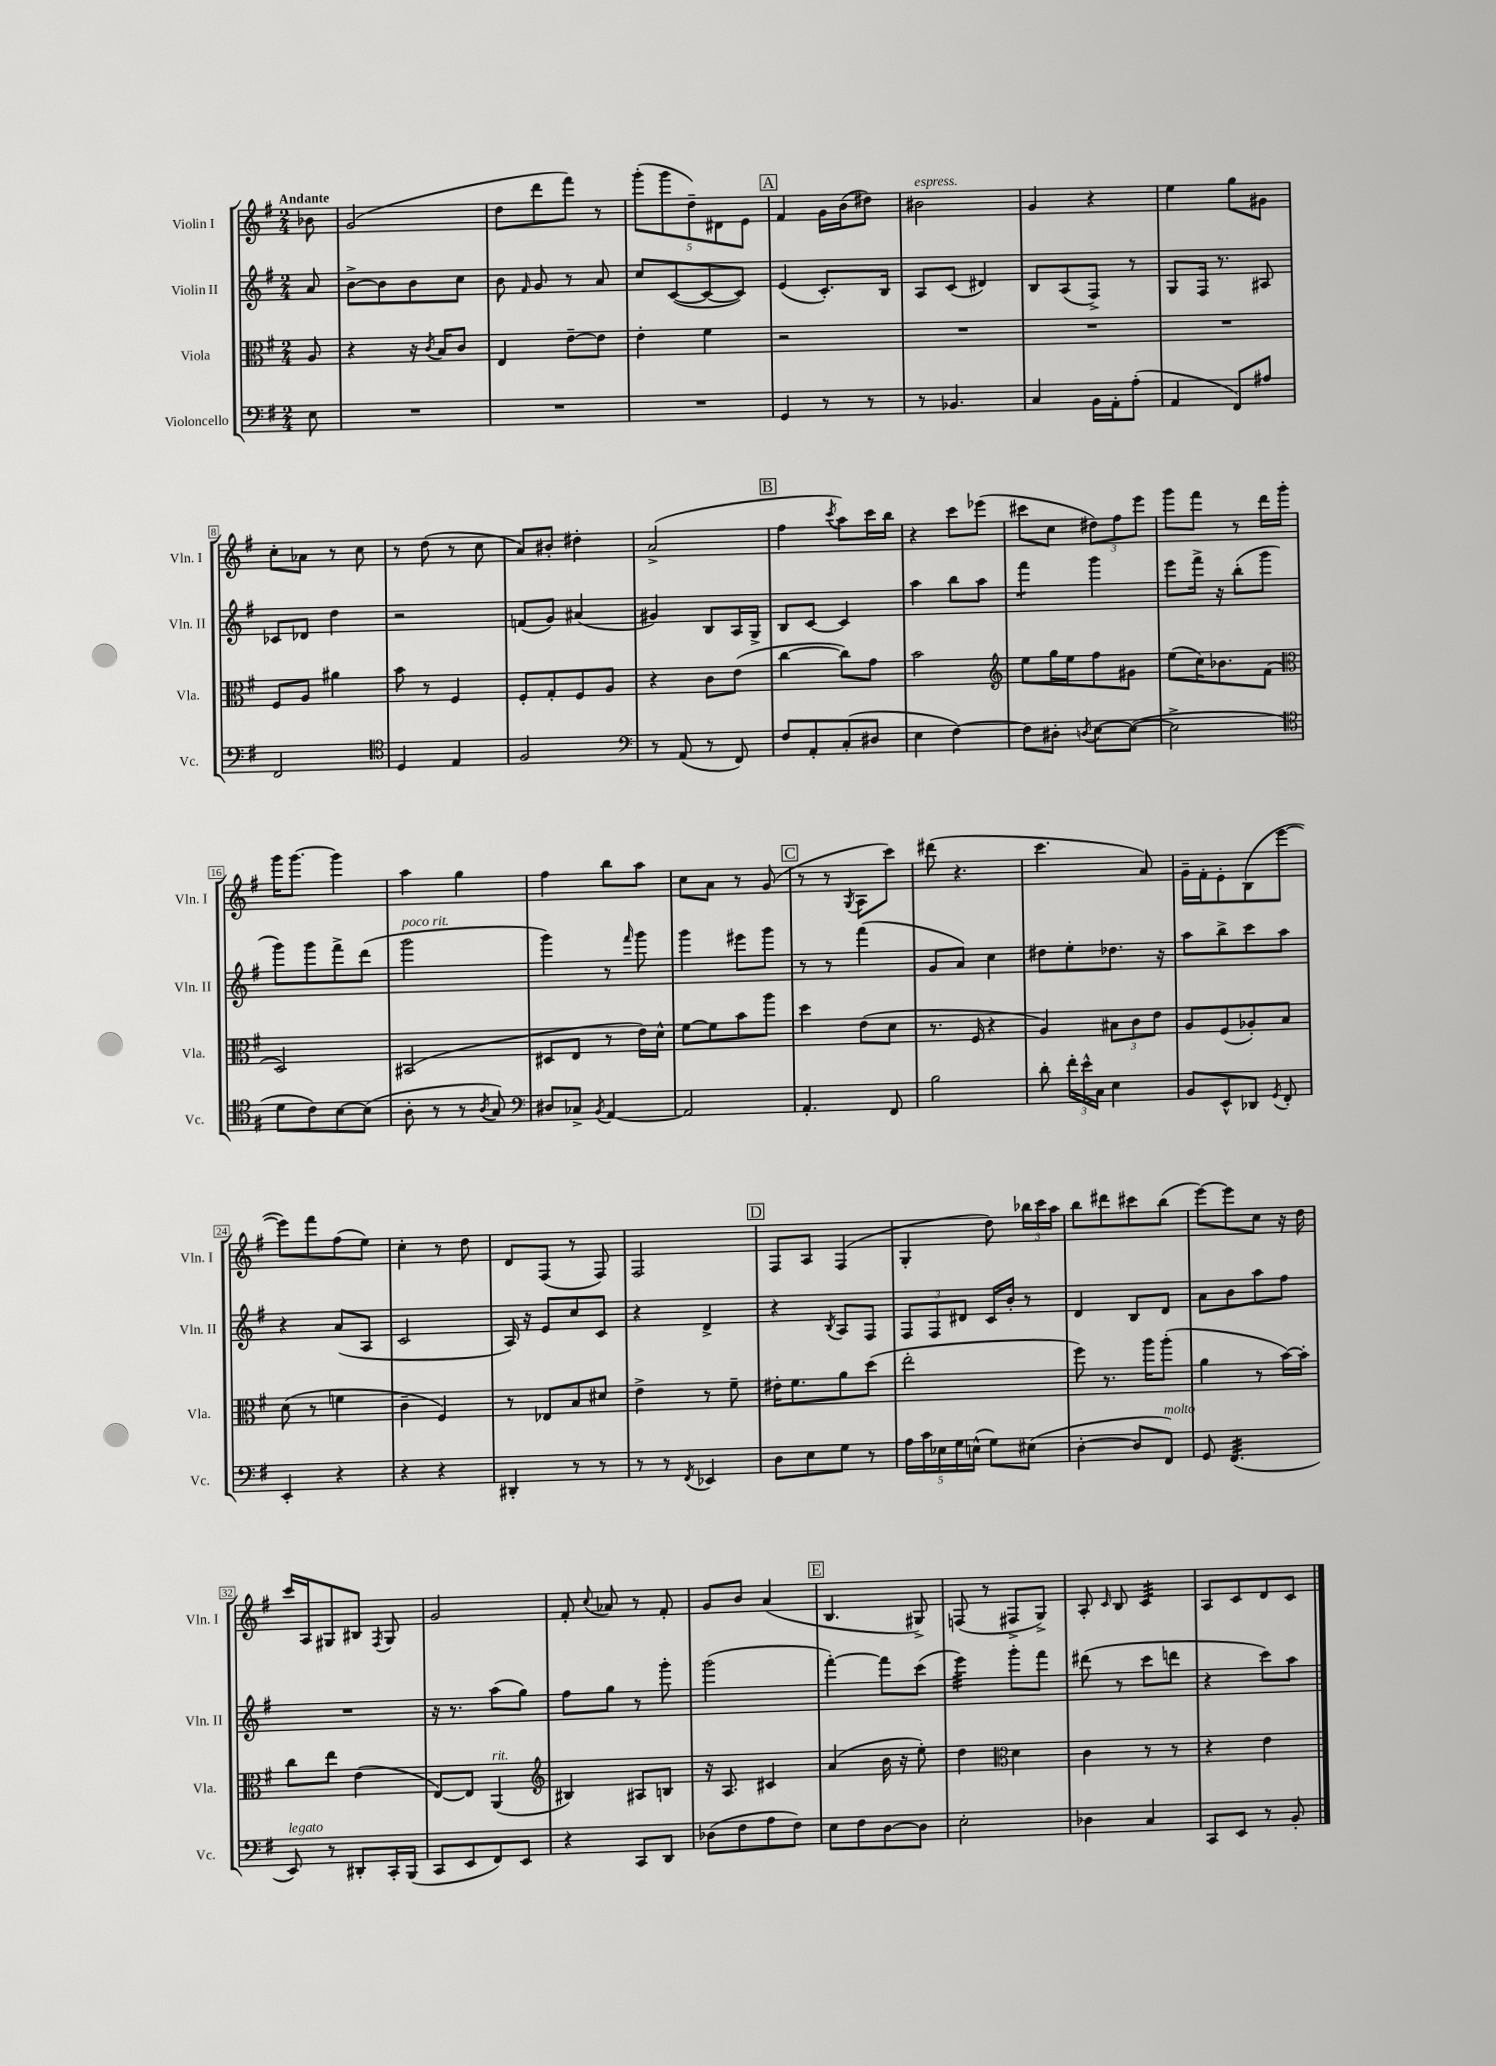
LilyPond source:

<<
\new StaffGroup <<
\new Staff = "s0" \with { instrumentName = "Violin I" shortInstrumentName = "Vln. I" } {
    \clef treble \key g \major \numericTimeSignature \time 2/4 \partial 8 \tempo "Andante"
    \autoBeamOff bes'8 |
    g'2( |
    d''8[ d'''8 fis'''8]) r8 |
    \tuplet 5/4 { g'''8[-.( g'''8 d''8--) dis'8 e'8] } |
    \mark \markup { \box "A" } fis'4 g'16[ b'16( dis''8]) |
    bis'2^\markup { \italic "espress." } |
    g'4 r4 |
    e''4 g''8[ gis'8] |
    c''8[-. aes'8] r8 c''8 |
    r8 d''8( r8 c''8 |
    a'8[) bis'8]-. dis''4-. |
    a'2->( |
    \mark \markup { \box "B" } fis''4 \acciaccatura { c'''8 } a''8[) c'''16 b''16] |
    r4 c'''8[ ees'''8]( |
    cis'''8[ c''8] \tuplet 3/2 { dis''8[) fis''8 e'''8] } |
    g'''8[ fis'''8] r8 d'''16[ g'''16]-. |
    g'''16[ g'''8.]~ g'''4 |
    a''4 g''4 |
    fis''4 b''8[ a''8] |
    c''8[ a'8] r8 g'8( |
    \mark \markup { \box "C" } r8 r8 \acciaccatura { g8 } a8[ c'''8]) |
    dis'''8( r4. |
    c'''4. a'8) |
    g'16[-- fis'16-. e'8-. b8( e'''8]~ |
    e'''8[) fis'''8 fis''8( e''8]) |
    c''4-. r8 d''8 |
    d'8[ fis8]( r8 fis8) |
    fis2 |
    \mark \markup { \box "D" } fis8[ a8] fis4( |
    g4-. d''8) \tuplet 3/2 { bes''16[ c'''16 a''16] } |
    b''8[ dis'''8 cis'''8 b''8]( |
    e'''8[~) e'''8 c''8] r16 d''16 |
    c'''16[ a16 gis8 bis8] \acciaccatura { fis8 } gis8 |
    g'2 |
    fis'8-. \appoggiatura { c''8 } aes'8 r8 fis'8-. |
    g'8[ b'8] a'4( |
    \mark \markup { \box "E" } b4. gis8->) |
    f8( r8 fis8[-> g8]->) |
    a8-. \grace { c'16 } b8 c'4:32 |
    a8[ c'8 d'8 c'8] \bar "|." |
}
\new Staff = "s1" \with { instrumentName = "Violin II" shortInstrumentName = "Vln. II" } {
    \clef treble \key g \major \numericTimeSignature \time 2/4 \partial 8
    \autoBeamOff a'8 |
    b'8[~-> b'8 b'8 c''8] |
    b'8 \grace { fis'16 } g'8 r8 a'8 |
    c''8[ c'8~( c'8~ c'8]) |
    \mark \markup { \box "A" } e'4( c'8.[-.) b16] |
    a8[ c'8]( dis'4) |
    b8[ a8( fis8]->) r8 |
    g8[ fis16] r8. ais8 |
    ces'8[ des'8] d''4 |
    r2 |
    f'8[( g'8]) ais'4( |
    gis'4) b8[ a16 g16]-> |
    \mark \markup { \box "B" } b8[ c'8]~ c'4 |
    a''4 b''8[ a''8] |
    fis'''4:8 g'''4 |
    e'''8[ fis'''16]-> r16 b''8[-.( g'''8] |
    g'''8[) g'''8 fis'''8-> d'''8]( |
    g'''2^\markup { \italic "poco rit." } |
    g'''4) r8 \grace { fis'''16 } g'''8 |
    g'''4 eis'''8[ g'''8] |
    \mark \markup { \box "C" } r8 r8 fis'''4( |
    g'8[ a'8]) c''4 |
    dis''8[ e''8-. des''8.] r16 |
    a''8[ b''8-> c'''8 a''8] |
    r4 a'8[( a8] |
    c'2 |
    a16) r16 e'8[ c''8 c'8] |
    r4 d'4-> |
    \mark \markup { \box "D" } r4 \acciaccatura { b8 } a8[ fis8] |
    \tuplet 3/2 { fis8[ fis8 dis'8] } c'16[ b'16]-. r8 |
    d'4 b8[ d'8] |
    a'8[ b'8 a''8 fis''8] |
    R2 |
    r16 r8. a''8[( g''8]) |
    fis''8[ g''8] r8 g'''8-. |
    g'''2( |
    \mark \markup { \box "E" } fis'''4~-.) fis'''8[ c'''8]( |
    e'''4:32) g'''8[-. fis'''8] |
    dis'''8( r8 c'''8[ d'''8] |
    r4 c'''8[) a''8] \bar "|." |
}
\new Staff = "s2" \with { instrumentName = "Viola" shortInstrumentName = "Vla." } {
    \clef alto \key g \major \numericTimeSignature \time 2/4 \partial 8
    \autoBeamOff a8 |
    r4 r16 \acciaccatura { c'8 } b16[ c'8] |
    e4 e'8[~-- e'8] |
    e'4-. fis'4 |
    \mark \markup { \box "A" } r2 |
    R2 |
    R2 |
    R2 |
    fis8[ a8] ais'4 |
    b'8 r8 fis4 |
    fis8[-. g8-. fis8 a8] |
    r4 c'8[ e'8]( |
    \mark \markup { \box "B" } c''4~ c''8[) g'8] |
    b'2 |
    \clef treble e''8[ g''16 e''16 fis''8 gis'8] |
    e''8[( c''16) bes'8. fis'8]( |
    \clef alto d2) |
    bis,2( |
    dis8[ e8] r8 e'16[) d'16]-^ |
    fis'8[~ fis'8 b'8 a''8] |
    \mark \markup { \box "C" } d''4 e'8[( d'8] |
    r8. fis16 r4 |
    a4) \tuplet 3/2 { bis8[ c'8 e'8] } |
    a8[ fis8( aes8-.) b8] |
    d'8( r8 f'4 |
    c'4-- fis4) |
    r8 ees8[ b8 dis'8] |
    e'4-> r8 fis'8-- |
    \mark \markup { \box "D" } eis'16[-. fis'8. a'8 d''8]( |
    e''2-. |
    fis''8) r8. a''16[ a''8]-.( |
    a'4 r8 b'16[~) b'16]-. |
    c''8[ e''8] e'4( |
    e8[~) e8] a,4^\markup { \italic "rit." }( |
    \clef treble bis4) ais8[ b8] |
    r16 a8. cis'4 |
    \mark \markup { \box "E" } a'4( b'16 r16 e''8-.) |
    d''4 \clef alto d'4 |
    c'4 r8 r8 |
    r4 e'4 \bar "|." |
}
\new Staff = "s3" \with { instrumentName = "Violoncello" shortInstrumentName = "Vc." } {
    \clef bass \key g \major \numericTimeSignature \time 2/4 \partial 8
    \autoBeamOff e8 |
    R2 |
    R2 |
    R2 |
    \mark \markup { \box "A" } g,4 r8 r8 |
    r8 bes,4. |
    c4 b,16[ a,16-. a8]-.( |
    a,4 fis,8[) ais8] |
    fis,2 |
    \clef tenor d4 e4 |
    fis2 |
    \clef bass r8 a,8( r8 fis,8) |
    \mark \markup { \box "B" } fis8[ a,8-. c8-.( dis8] |
    e4 fis4~) |
    fis8[ dis8]-. \acciaccatura { d8 } e8[~ e8]~( |
    e2-> |
    \clef tenor d'8[ c'8) b8~ b8]( |
    a8-. r8 r8 \acciaccatura { a8 } g8) |
    \clef bass dis8[ ces8]-> \acciaccatura { b,8 } a,4~ |
    a,2 |
    \mark \markup { \box "C" } a,4.-. fis,8 |
    b2 |
    d'8-. \tuplet 3/2 { fis'16[-. e'16-^ c16] } e4 |
    b,8[ e,8-^ des,8] \acciaccatura { g,8 } fis,8-. |
    e,4-. r4 |
    r4 r4 |
    dis,4-. r8 r8 |
    r8 r8 \acciaccatura { fis,8 } ees,4 |
    \mark \markup { \box "D" } d8[ e8 g8] r8 |
    \tuplet 5/4 { a16[ c'16 ees16 g16 e16]-^( } g8[) eis8]( |
    d4~-. d8[ fis,8]^\markup { \italic "molto" }) |
    g,8 fis,4.:32( |
    e,8^\markup { \italic "legato" }) r8 dis,8[-. c,16-. b,,16]( |
    c,8[ e,8 fis,8) e,8] |
    r4 c,8[ d,8] |
    des8[( fis8 a8 fis8]) |
    \mark \markup { \box "E" } e8[ fis8 d8~ d8] |
    e2-. |
    des4 c4 |
    c,8[ e,8] r8 b,8-. \bar "|." |
}
>>
>>
\layout { \context { \Score \override BarNumber.stencil = #(make-stencil-boxer 0.1 0.3 ly:text-interface::print) } }
